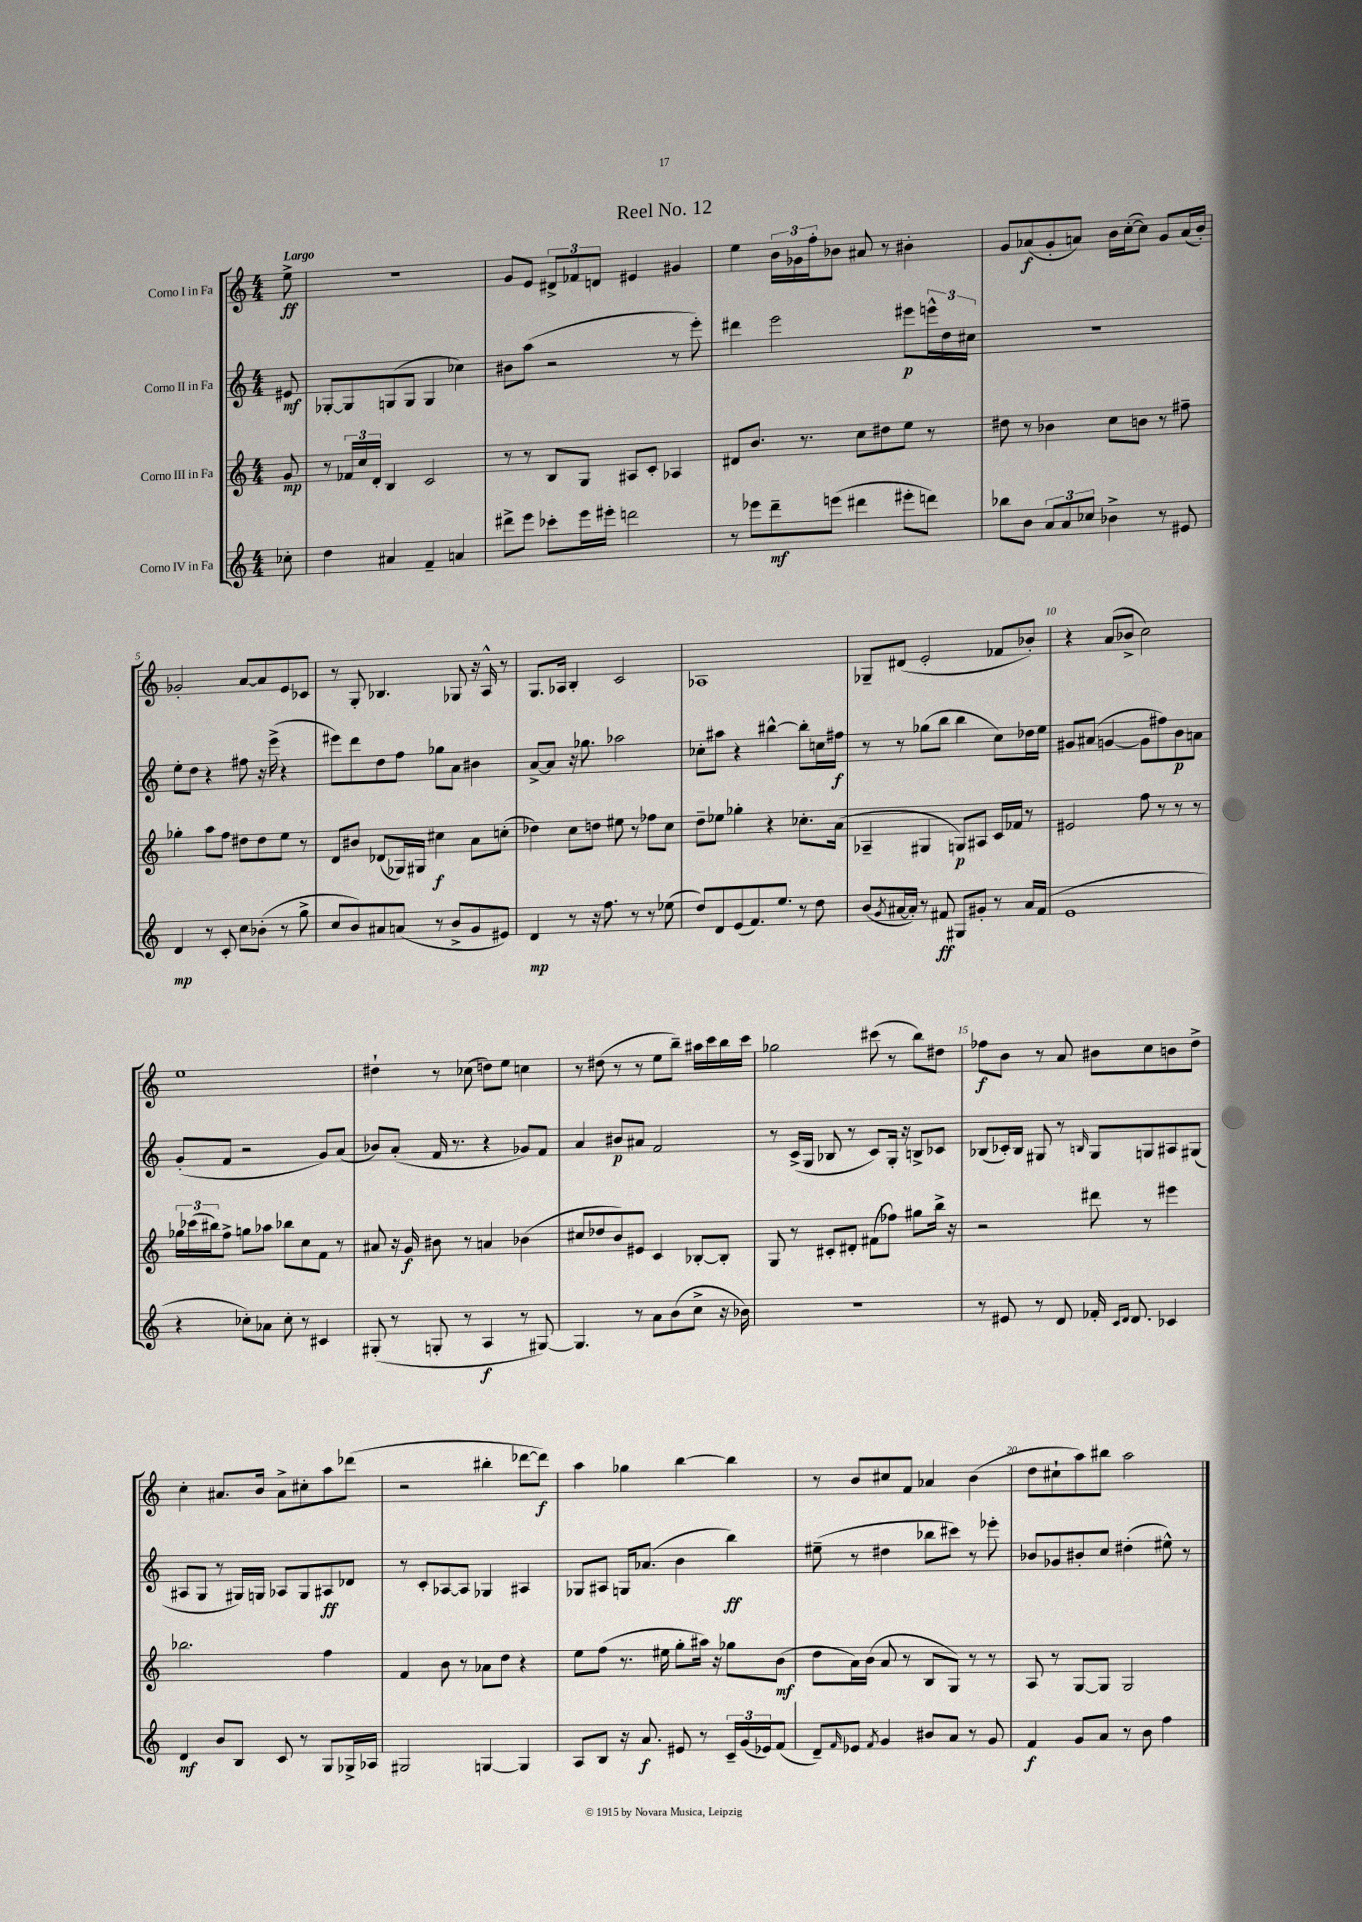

**kern	**kern	**kern	**kern
*staff4	*staff3	*staff2	*staff1
*clefG2	*clefG2	*clefG2	*clefG2
*k[]	*k[]	*k[]	*k[]
*M4/4	*M4/4	*M4/4	*M4/4
8cc-'	8g	8e#	8ee^
=	=	=	=
4dd	8r	[8G-'	1r
.	24f-	8G-]	.
.	24cc	.	.
.	24d'	.	.
4a#	4B	(8G	.
.	.	8G	.
4f~	2c	4G	.
4a	.	4cc-)	.
=	=	=	=
8ddd#^	8r	8b#	8g
8eee	8r	(8aa	8e
8ccc-'	8B	2r	12d#^
.	.	.	12f-
16eee	8G	.	.
.	.	.	12d
16eee#'	.	.	.
2ddd	8A#	.	4e#
.	8c'	.	.
.	4A-	8r	4g#
.	.	8eee')	.
=	=	=	=
8r	8d#	4ddd#	4ee
8eee-	8.b	.	.
8ddd~	.	2eee	24b
.	.	.	24g-
.	8.r	.	.
.	.	.	24ff'
(8eee	.	.	8b-
4ddd#	8cc	.	8a#
.	8dd#	.	8r
8eee#'	8ee	8eee#	4b#'
8ddd)	8r	24eee^^	.
.	.	24dd	.
.	.	24cc#	.
=	=	=	=
8bb-	8dd#	1r	8g
8b	8r	.	(8a-
12a	4b-	.	8g'
12a	.	.	.
.	.	.	8a)
12cc-	.	.	.
4b-^	8cc	.	16b
.	.	.	([16cc'
.	8b	.	8cc])
8r	8r	.	8g
8e#	8ff#~	.	(16a
.	.	.	16b')
=	=	=	=
4d	4gg-'	8ee'	2g-'
.	.	8dd	.
8r	8aa	4r	.
8c'	8ff	.	.
8cc	8dd#	8ff#	[8a
(8b-'	8dd#	16r	8a]
.	.	(16eee^	.
8r	8ee	4r	8e
8gg^	8r	.	8c-
=	=	=	=
8cc	8d	8eee#)	8r
8b)	8b#	8ddd	8G'
8a#	(8d-	8dd	4.B-
(8a	16G-)	8ff	.
.	16G#	.	.
8r	4cc#	8gg-	.
8b^	.	8a	8G-
8g	8a	4b#	16r
.	.	.	16A^^
8e#)	(8cc'	.	8r
=	=	=	=
4d	4dd-)	[8a^	8.G
.	.	8a]	.
.	.	.	16A-
8r	8cc	16r	4B'
.	.	8.gg-	.
16r	8dd	.	.
8.ff	.	.	.
.	8ee#	2aa-	2c
8r	8r	.	.
8r	8ff-	.	.
(8ee-	8cc	.	.
=	=	=	=
8dd)	8dd~	8cc-'	1A-
8d	8ee-	8aa#	.
(8e	4gg-'	4r	.
8.f)	.	.	.
.	4r	[4bb#^^	.
8.ee	.	.	.
8r	8.cc-'	8bb#']	.
8dd	.	16cc	.
.	(16a	16ff#	.
=	=	=	=
(8b	4A-~	8r	8G-~
8qg	.	.	.
[16a#	.	8r	(8d#
16a#'])	.	.	.
8r	4G#	(8gg-	2e'
8f#	.	8bb	.
8G#	8G)	4bb	.
8g#'	8A#	.	.
8r	16c	8cc)	8f-
.	16f-	.	.
16a#	8r	16dd-	8b-')
(16f#	.	16ee	.
=	=	=	=
1e	2e#	8g#	4r
.	.	(8a#	.
.	.	[4g	(8a
.	.	.	8b-^
.	8ff	8g]	2cc)
.	8r	8ff#)	.
.	8r	8b	.
.	8r	8a	.
=	=	=	=
4r	24gg-	(8g'	1ee
.	(24ccc-	.	.
.	24bb#)	.	.
.	8ff^	8f	.
8cc-')	8gg	2r	.
8a-	8aa-	.	.
8cc-'	8bb-	.	.
8r	8cc	.	.
4c#	8f	8g)	.
.	8r	(8a	.
=	=	=	=
(8G#'	8a#	8b-)	4dd#`
8r	16r	(8a'	.
.	16g	.	.
8G'	8b#	16f	8r
.	.	8.r	.
8r	8r	.	(8cc-
4A	4a	4r	8dd)
.	.	.	8ee
8r	(4b-	8g-)	4cc
[8G#)	.	8f	.
=	=	=	=
4.G#]	8cc#	4a	8r
.	8dd-	.	(8dd#
.	8b)	8b#	8r
8r	8e#	8a#	8r
8a	4c	2f	8ee
(8b	.	.	8bb~)
8cc^	[8B-'	.	16aa#
.	.	.	16ccc
16r	8B-']	.	16bb
16b-)	.	.	16ccc
=	=	=	=
1r	8G	8r	2gg-
.	8r	(16c^	.
.	.	16G	.
.	8c#'	8B-	.
.	8d#'	8r	.
.	(8f#	8c)	(8ccc#
.	8ff-)	16G'	8r
.	.	16r	.
.	8gg#	8B^	8bb)
.	16bb^	8c-	8dd#
.	16r	.	.
=	=	=	=
8r	2r	(8B-	8ff-
8e#	.	16c-')	8b
.	.	16B-	.
8r	.	8G#	8r
8d	.	8r	8a
.	.	16qqB	.
16f-'	8ddd#	8G#	8b#
16qqc	.	.	.
16qqd	.	.	.
8.d	.	.	.
.	8r	8G	8cc
4c-	4eee#	8A#	8b
.	.	(8G#	8dd^
=	=	=	=
4d	2.bb-	8A#	4cc'
.	.	8G	.
8b	.	8r	8.a#
8B	.	16G#)	.
.	.	16G	16b
8c	.	8A-	8a#^
8r	.	8G	8cc#'
8G	4ff	8A#	8aa
16G-^	.	8d-	(8ddd-
16A-	.	.	.
=	=	=	=
2G#	4f	8r	2r
.	.	8c'	.
.	8b	[8A-	.
.	8r	8A-]	.
[4G	8a-	4G-	4bb#'
.	8dd	.	.
4G]	4r	4A#	[8ddd-
.	.	.	8ddd-])
=	=	=	=
8A	8ee	8G-	4aa
8B	(8ff	8A#	.
16r	8.r	16G	4gg-
8.a	.	(8.a-	.
.	16ee#	.	.
8e#	8gg'	4b	[4bb
8r	16aa#)	.	.
.	16r	.	.
24c~	8gg-	4bb)	4bb]
(24g	.	.	.
24e-)	.	.	.
(8f	(8b	.	.
=	=	=	=
8d~)	8dd	(8ee#~	8r
16qqf	.	.	.
8e-	16a)	8r	8b
.	(16b	.	.
8qf	.	.	.
4g	8a	4dd#	8cc#
.	8r	.	8f
8b#	8B	8bb-	4a-
8a	8G)	8ccc#)	.
8r	8r	8r	(4b
8g	8r	8eee-'	.
=	=	=	=
4f	8A	8b-	8dd
.	8r	8g-	8cc#`
8g	[8G	8b#'	8aa)
8a	8G]	8cc	8bb#
8r	2G	(4dd#'	2aa
8b	.	.	.
4ff	.	8ee#^^)	.
.	.	8r	.
==	==	==	==
*-	*-	*-	*-
